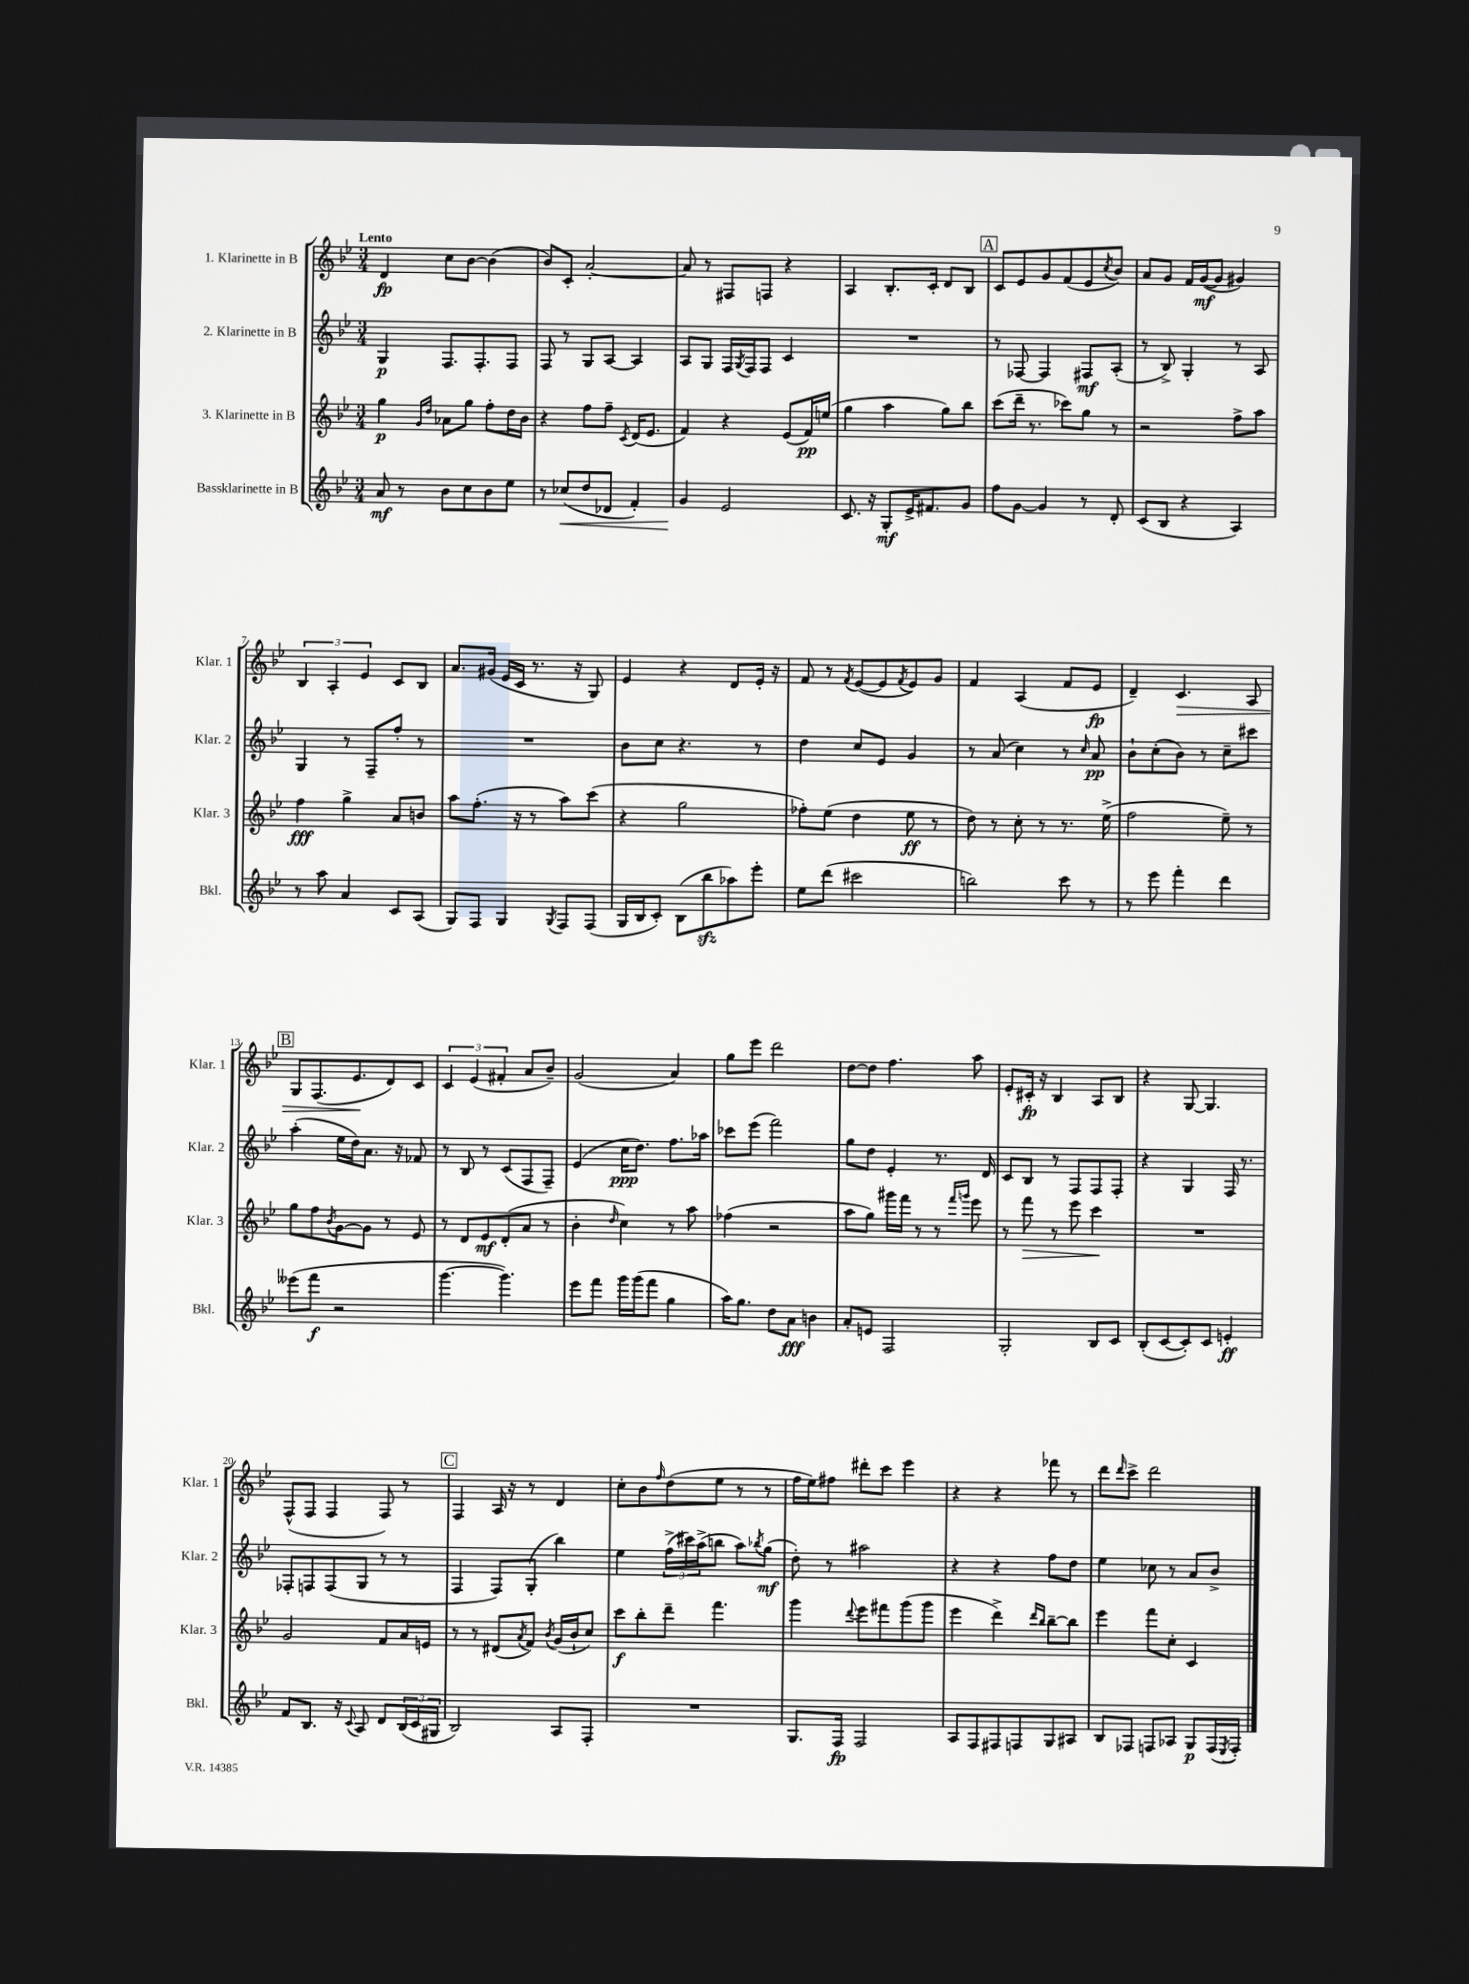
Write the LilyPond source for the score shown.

<<
\new StaffGroup <<
\new Staff = "s0" \with { instrumentName = "1. Klarinette in B" shortInstrumentName = "Klar. 1" } {
    \clef treble \key bes \major \numericTimeSignature \time 3/4 \tempo "Lento"
    d'4\fp c''8 bes'8~ bes'4( |
    bes'8) c'8-. a'2~-. |
    a'8 r8 fis8 f8 r4 |
    a4 bes8.-. c'16-. d'8 bes8 |
    \mark \markup { \box "A" } c'8 ees'8 g'8 f'8( ees'8 \acciaccatura { c''8 } bes'8) |
    a'8 g'8 f'16 g'16~\mf( g'8 gis'4) |
    \tuplet 3/2 { bes4 a4-. ees'4 } c'8 bes8 |
    a'8. gis'16( ees'16 c'16 r8. r16 g8) |
    ees'4 r4 d'8 ees'16-. r16 |
    f'8 r8 \acciaccatura { f'8 } ees'8~( ees'8 \acciaccatura { f'8 } ees'8) g'8 |
    f'4 a4( f'8 ees'8\fp |
    d'4--) c'4.\> a8 |
    \mark \markup { \box "B" } g8 f8.( ees'8.\! d'8) c'8 |
    \tuplet 3/2 { c'4 ees'4( fis'4-. } a'8 bes'8--) |
    g'2( a'4) |
    g''8 ees'''8 d'''2 |
    d''8~ d''8 f''4. a''8 |
    ees'8-. cis'16-.\fp r16 bes4 a8 bes8 |
    r4 g8~ g4. |
    f8-^( f8 f4 f8) r8 |
    \mark \markup { \box "C" } f4 a16 r16 r8 d'4 |
    c''8-. bes'8 \grace { f''16 } d''8( ees''8 r8 r8 |
    f''16 ees''16) fis''8 dis'''8-. c'''8 ees'''4 |
    r4 r4 fes'''8 r8 |
    d'''8 \grace { d'''16 } c'''8-> d'''2 \bar "|." |
}
\new Staff = "s1" \with { instrumentName = "2. Klarinette in B" shortInstrumentName = "Klar. 2" } {
    \clef treble \key bes \major \numericTimeSignature \time 3/4
    g4\p f8. f8.-. f8 |
    f8 r8 g8 a8~ a4 |
    a8 g8 f16 \acciaccatura { g8 } f16 f8 c'4 |
    R2. |
    \mark \markup { \box "A" } r8 fes8~ fes4 fis8\mf a8-.( |
    r8 bes8->) g4-. r8 a8 |
    g4 r8 f8-- f''8-. r8 |
    R2. |
    bes'8 c''8 r4. r8 |
    d''4 c''8 ees'8 g'4 |
    r8 a'8( c''4) r8 \grace { c''16 } a'8\pp |
    bes'8-! c''8-.( bes'8) r8 c''8-- cis'''8 |
    \mark \markup { \box "B" } a''4-.( ees''16 d''16) a'8. r16 fes'8 |
    r8 bes8 r8 c'8( f8 f8--) |
    ees'4( c''16\ppp d''8.) f''8. aes''16 |
    ces'''8 ees'''8( f'''2) |
    g''8 d''8 ees'4-. r8. d'16 |
    c'8 bes8 r8 f8 f8 f8-. |
    r4 g4 f16 r8. |
    fes8-. f8 f8( g8 r8 r8 |
    \mark \markup { \box "C" } f4 f8) g8-.( bes''4) |
    ees''4 \tuplet 3/2 { f''16->( cis'''16) a''16->( } b''8 a''8) \acciaccatura { bes''8 } g''8\mf( |
    d''8-.) r8 ais''2 |
    r4 r4 f''8 d''8 |
    ees''4 ces''8 r8 a'8 bes'8-> \bar "|." |
}
\new Staff = "s2" \with { instrumentName = "3. Klarinette in B" shortInstrumentName = "Klar. 3" } {
    \clef treble \key bes \major \numericTimeSignature \time 3/4
    g''4\p \grace { g'16 d''16 } aes'8 g''8 f''8-. d''16 bes'16 |
    r4 f''8 f''8-- \acciaccatura { c'8 } d'16( ees'8. |
    f'4) r4 ees'8( f'16\pp) e''16( |
    g''4 a''4 g''8) bes''8 |
    \mark \markup { \box "A" } c'''8( d'''16-- r8. ces'''8) g''8 r8 |
    r2 f''8-> a''8 |
    f''4\fff g''4-> a'8 b'8 |
    a''8 f''8.-.( r16 r8 a''8) c'''8( |
    r4 g''2 |
    fes''8-.) ees''8( d''4 ees''8\ff r8 |
    d''8) r8 c''8-. r8 r8. ees''16->( |
    f''2 ees''8--) r8 |
    \mark \markup { \box "B" } g''8 f''8 \acciaccatura { bes'8 } g'8~ g'8 r8 ees'8 |
    r8 d'8 ees'8\mf d'8-.( a'8 r8 |
    bes'4-. \grace { d''16 } c''4) r8 a''8 |
    fes''4( r2 |
    a''8 g''8) gis'''16 f'''16 r8 r8 \grace { f'''16 g'''16 } ees'''8 |
    r8 f'''8\> r8 ees'''8 c'''4\! |
    R2. |
    g'2 f'8 a'16 e'16 |
    \mark \markup { \box "C" } r8 r8 dis'8( \acciaccatura { a'8 } f'8) \acciaccatura { bes'8 } g'16( bes'16-! c''8) |
    c'''8\f bes''8-. d'''8-- f'''4. |
    g'''4 \appoggiatura { d'''8 } ees'''8 fis'''8 g'''8( g'''8 |
    ees'''4 d'''4->) \grace { d'''16 bes''16 } bes''8~-- bes''8 |
    ees'''4 f'''8 c''8-. c'4 \bar "|." |
}
\new Staff = "s3" \with { instrumentName = "Bassklarinette in B" shortInstrumentName = "Bkl." } {
    \clef treble \key bes \major \numericTimeSignature \time 3/4
    a'8\mf r8 bes'8 c''8 bes'8 ees''8 |
    r8 ces''8\<( d''8 des'8 f'4-.) |
    g'4\! ees'2 |
    c'8. r16 g8-.\mf ees'16-> fis'8. g'8 |
    \mark \markup { \box "A" } f''8 g'8~ g'4 r8 d'8-. |
    c'8( bes8 r4 a4) |
    r8 a''8 a'4 c'8 a8( |
    g8) f8 g4 \acciaccatura { g8 } f8 f8( |
    g16 bes16 c'8-.) bes8( bes''8\sfz aes''8) ees'''8-. |
    ees''8 d'''8( cis'''2 |
    b''2) c'''8 r8 |
    r8 ees'''8 f'''4-. d'''4 |
    \mark \markup { \box "B" } eeses'''8( f'''8\f r2 |
    g'''4.~ g'''4.) |
    ees'''8 f'''8 g'''16 g'''16( f'''8 g''4 |
    a''16) g''8. d''8 a'8\fff b'4 |
    a'8-. e'8 f2 |
    g2-. bes8 c'8 |
    bes8-.( c'8~ c'8-.) c'8 e'4-.\ff |
    f'8 bes8. r16 \appoggiatura { c'8 } a8 d'8 \tuplet 3/2 { bes16( c'16 gis16 } |
    \mark \markup { \box "C" } bes2) a8 f8-. |
    R2. |
    g8. f16\fp f2 |
    a8 f8 fis8 f8 g8 ais8 |
    bes8 fes8 f8 aes8 g8\p f16( \acciaccatura { ees8 } f16-.) \bar "|." |
}
>>
>>
